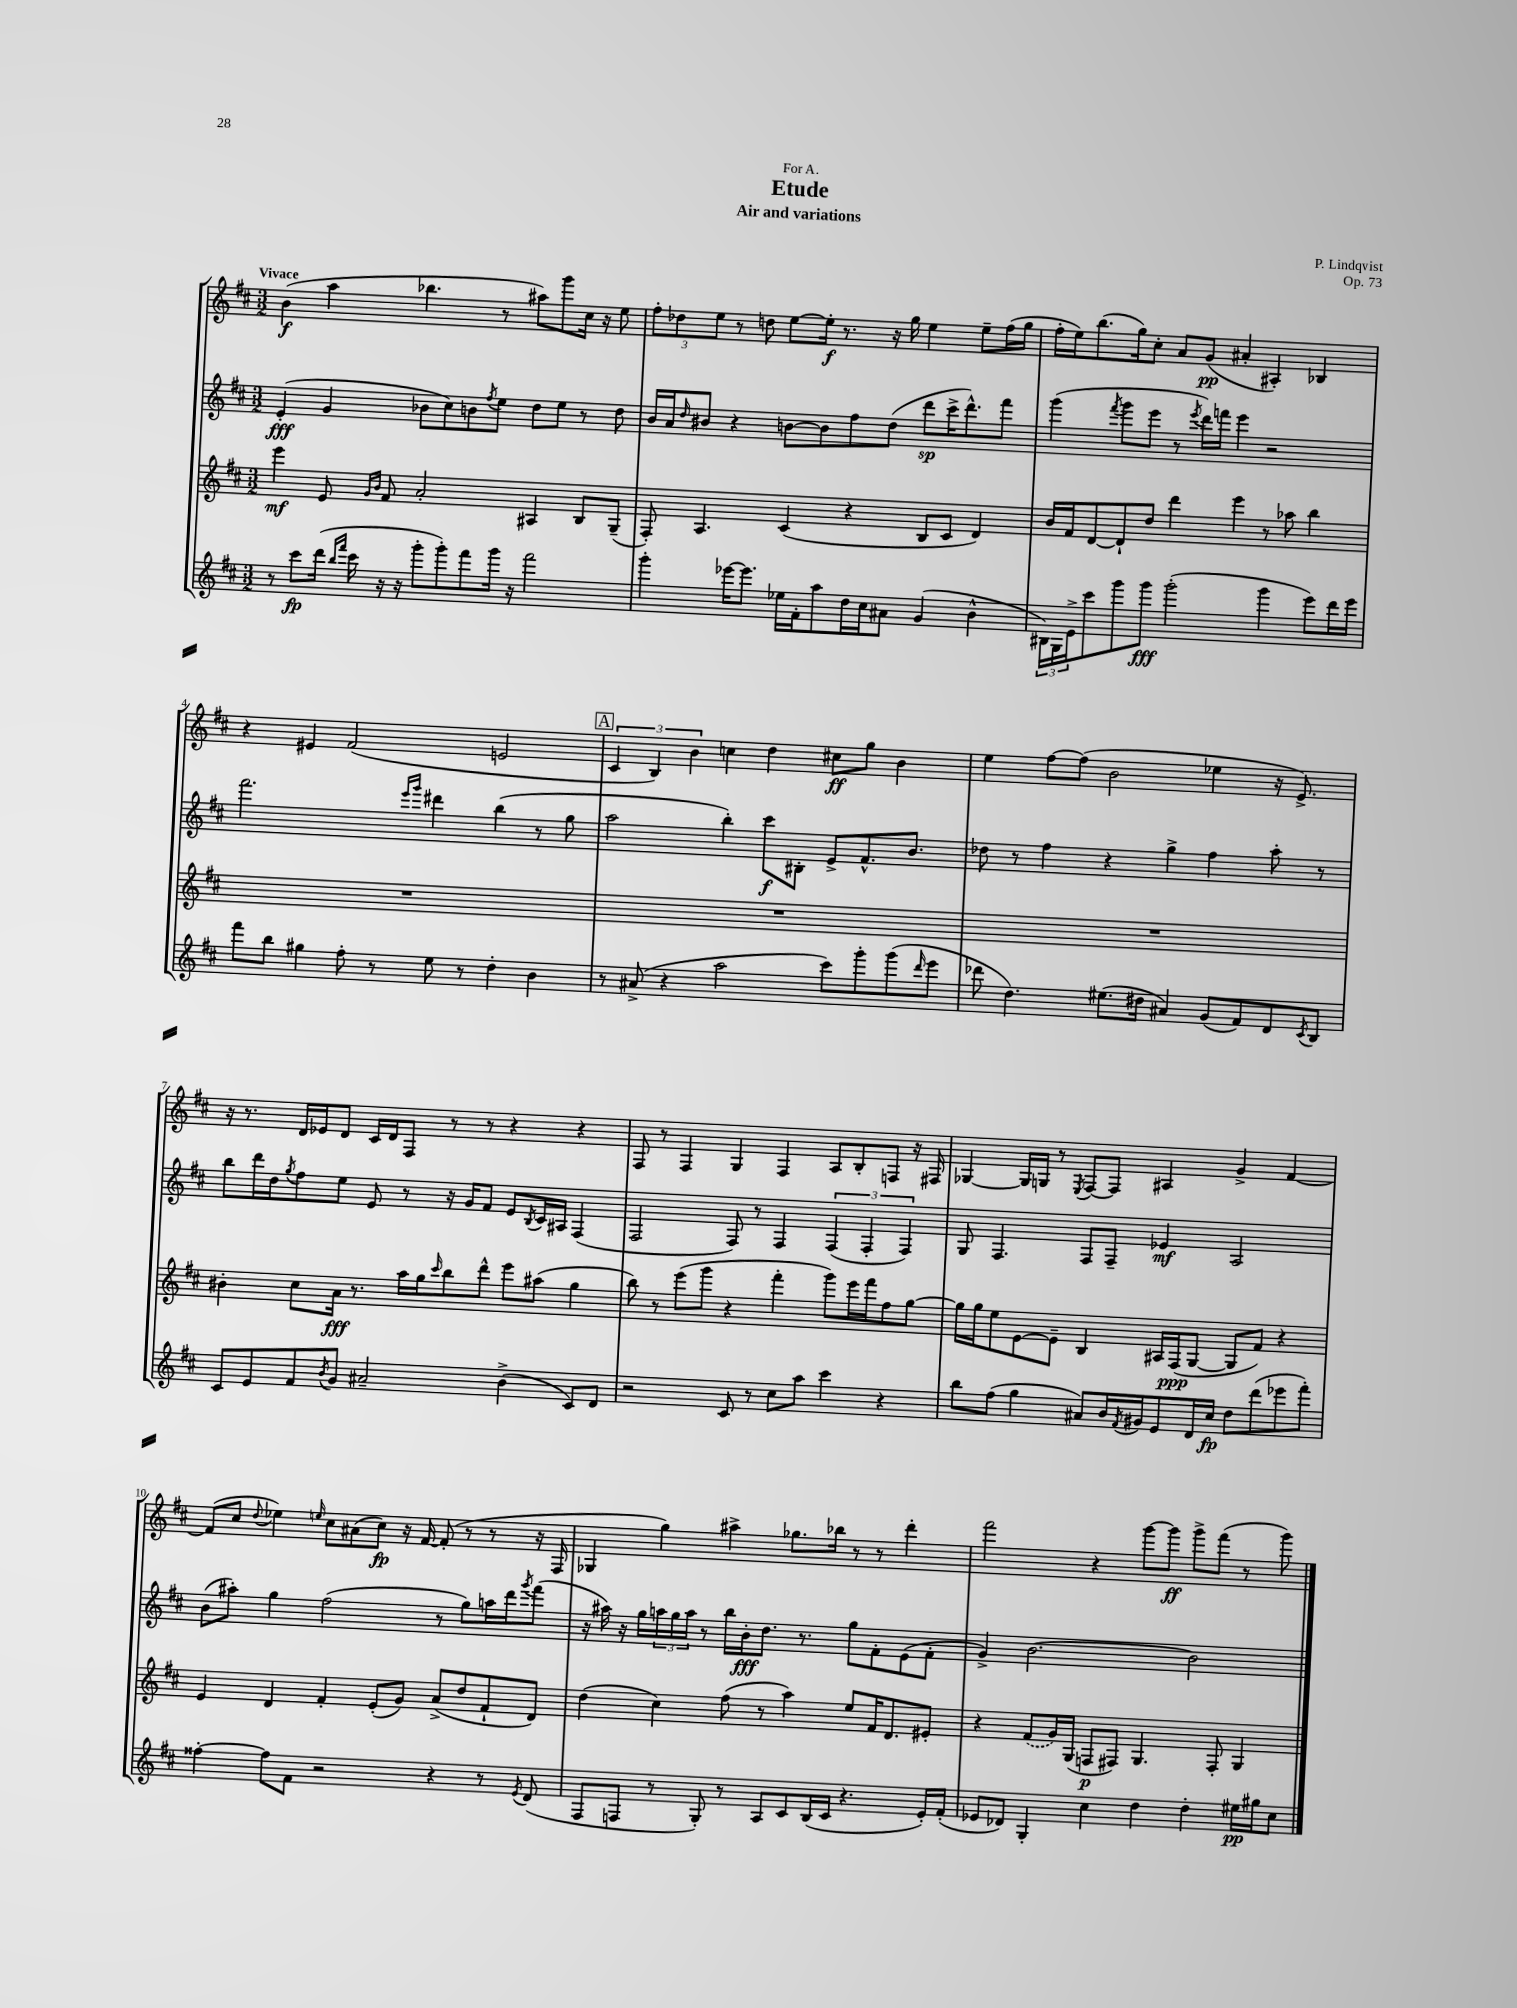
\header { title = "Etude" composer = "P. Lindqvist" subtitle = "Air and variations" dedication = "For A." opus = "Op. 73" }
<<
\new StaffGroup <<
\new Staff = "s0" {
    \clef treble \key d \major \numericTimeSignature \time 3/2 \tempo "Vivace"
    b'4\f( a''4 bes''4. r8 ais''8) g'''8 cis''16 r16 e''8 |
    \tuplet 3/2 { fis''8-. des''8 e''8 } r8 d''8 e''8~ e''16-.\f r8. r16 g''16 e''4 e''8-- fis''16( g''16 |
    fis''16-. e''16) b''8.( g''16) cis''8-. a'8 g'8\pp( ais'4-. ais4-.) bes4 |
    r4 eis'4 fis'2( e'2 |
    \mark \markup { \box "A" } \tuplet 3/2 { cis'4 b4) b'4 } c''4 d''4 cis''8\ff g''8 b'4 |
    e''4 fis''8~ fis''8( b'2 ees''4 r16 e'8.->) |
    r16 r8. d'16 ees'16 d'8 cis'16 d'16 fis8 r8 r8 r4 r4 |
    fis8 r8 fis4 g4 fis4 a8 b8-. f8 r16 fis16 |
    ges4~ ges16 g16 r8 \acciaccatura { e8 } fis8~ fis8 ais4 g'4-> fis'4~ |
    fis'8( cis''8 \appoggiatura { d''8 } ees''4) \grace { e''16 } cis''8 ais'8( cis''8\fp) r16 fis'16~ fis'8-.( r8 r8 r16 fis16 |
    ges4 g''4) ais''4-> ges''8. bes''16 r8 r8 d'''4-. |
    fis'''2 r4 g'''8~ g'''8\ff g'''8-> fis'''8( r8 g'''8) \bar "|." |
}
\new Staff = "s1" {
    \clef treble \key d \major \numericTimeSignature \time 3/2
    e'4-.\fff( g'4 bes'8 cis''8) b'8 \acciaccatura { fis''8 } e''8 d''8 e''8 r8 d''8 |
    b'16 a'16 \grace { d''16 } bis'8 r4 b'8~ b'8 fis''8 d''8( d'''8\sp cis'''16-> d'''8.-^) fis'''8 |
    g'''4( \acciaccatura { fis'''8 } g'''8 e'''8 r8 \acciaccatura { e'''8 } d'''16) f'''16 e'''4 r2 |
    fis'''2. \grace { e'''16 g'''16 } dis'''4 b''4( r8 g''8 |
    \mark \markup { \box "A" } a''2 b''4-.) cis'''8\f bis8-. e'8-> fis'8.-^ b'8. |
    des''8 r8 fis''4 r4 g''4-> fis''4 a''8-. r8 |
    b''8 d'''16 d''16 \acciaccatura { g''8 } fis''8 e''8 e'8 r8 r16 g'16 fis'8 e'8 \acciaccatura { b8 } cis'16 ais16 fis4( |
    fis2 fis8) r8 fis4 \tuplet 3/2 { fis4( fis4-. fis4) } |
    g8 fis4. fis8 fis8-- ees'4\mf a2 |
    b'8( ais''8-.) g''4 fis''2( r8 g''8) a''16 d'''16 \acciaccatura { g'''8 } fis'''8( |
    r16 ais''16) r16 g''16 \tuplet 3/2 { a''16 g''16 a''16 } r8 b''16 b'16-.\fff d''8. r8. g''8 fis'8-. e'8( fis'8-. |
    g'4->) b'2.~ b'2 \bar "|." |
}
\new Staff = "s2" {
    \clef treble \key d \major \numericTimeSignature \time 3/2
    e'''4\mf e'8 \grace { g'16 b'16 } fis'8 a'2-. ais4 b8 g8--( |
    fis8-.) a4. cis'4( r4 b8 cis'8 d'4) |
    b'16 fis'16 d'8~ d'8-! d''8 d'''4 e'''4 r8 aes''8 b''4 |
    R1. |
    \mark \markup { \box "A" } R1. |
    R1. |
    bis'4-. cis''8 a'16\fff r8. a''16 g''16 \grace { cis'''16 } b''8 d'''8-^ e'''8 ais''8( g''4 |
    b''8) r8 e'''8( g'''8 r4 fis'''4-. g'''8) e'''16 fis'''16 fis''8 g''8~ |
    g''16 g''16 e''8 e'8~ e'8-- b4 ais16 fis16\ppp( g8~ g8 fis'8) r4 |
    e'4 d'4 fis'4-. e'8-.( g'8) a'8->( d''8 fis'8-! d'8) |
    d''4( cis''4) fis''8( r8 a''4) e''8 fis'16 d'8. eis'8-. |
    r4 \once \slurDashed fis'8( g'16) g16( f8\p fis8) g4. fis8-. g4 \bar "|." |
}
\new Staff = "s3" {
    \clef treble \key d \major \numericTimeSignature \time 3/2
    r8 cis'''8\fp d'''16( \grace { b''16 fis'''16 } cis'''16 r16 r16 g'''8-. g'''8-.) fis'''8 g'''16 r16 fis'''2 |
    g'''4-. ees'''16~ ees'''8. ees''16 fis'16-. a''8 d''16 cis''16 ais'8 g'4( b'4-^ |
    \tuplet 3/2 { bis16) g16 e'16-> } cis'''8 g'''8 g'''8\fff g'''2-.( g'''4 e'''8) d'''16 e'''16 |
    fis'''8 b''8 gis''4 fis''8-. r8 e''8 r8 d''4-. b'4 |
    \mark \markup { \box "A" } r8 ais'8->( r4 a''2 cis'''8) g'''8-. g'''8( \grace { d'''16 } e'''8 |
    des'''8 d''4.) eis''8.( dis''16 ais'4) g'8( fis'8) d'8 \acciaccatura { cis'8 } b8 |
    cis'8 e'8 fis'8 \acciaccatura { b'8 } g'8 ais'2-- b'4->( cis'8) d'8 |
    r2 cis'8 r8 cis''8 a''8 cis'''4 r4 |
    b''8 fis''8( g''4 ais'8) b'16 \acciaccatura { fis'8 } gis'16 e'8 d'16 cis''16\fp d''8 d'''8( ees'''8 fis'''8-.) |
    fisis''4~-. fisis''8 fis'8 r2 r4 r8 \acciaccatura { e'8 } d'8( |
    fis8 f8 r8 g8-.) r8 a8 cis'8 b16( cis'16 r4. e'16-.) fis'16-.( |
    ees'8 des'8) g4-. cis''4 d''4 d''4-. eis''16\pp gis''16 cis''8 \bar "|." |
}
>>
>>
